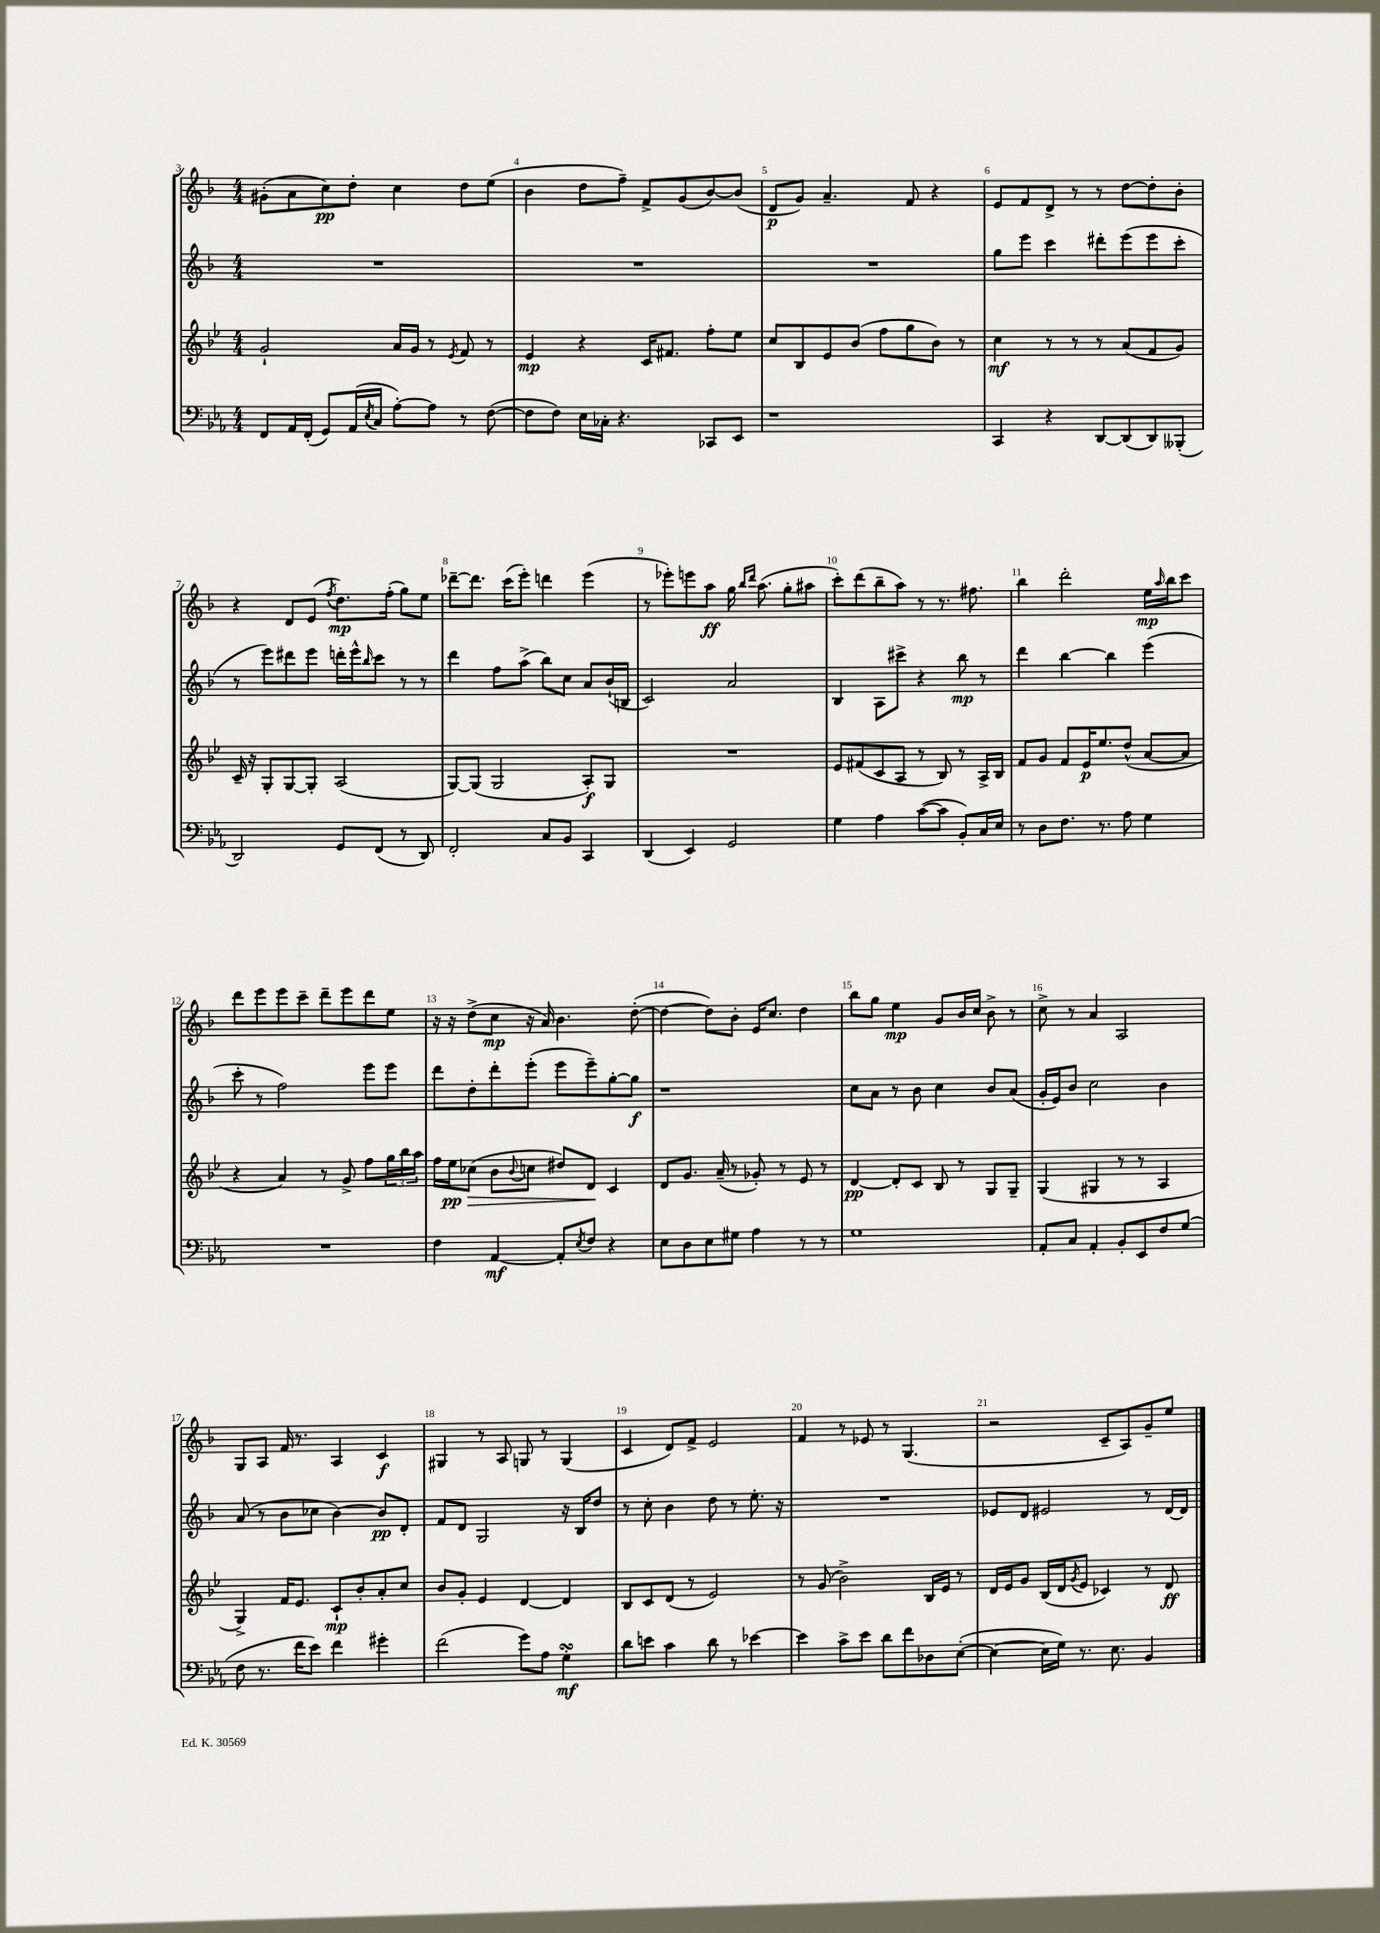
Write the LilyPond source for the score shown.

<<
\new StaffGroup <<
\new Staff = "s0" {
    \clef treble \key f \major \numericTimeSignature \time 4/4
    gis'8-.( a'8 c''8\pp) d''8-. c''4 d''8 e''8( |
    bes'4 d''8 f''8--) f'8-> g'8( bes'8~) bes'8( |
    d'8\p g'8) a'4.-- f'8 r4 |
    e'8 f'8 d'8-> r8 r8 d''8~ d''8-. bes'8-. |
    r4 d'8 e'8( \acciaccatura { f''8 } d''8.\mp) f''16-.( g''8) e''8 |
    des'''8~-- des'''8. c'''16( e'''8-.) d'''4 e'''4( |
    r8 ees'''8-.) e'''8 a''8\ff g''16 \grace { bes''16 d'''16 } a''8.( g''8-. ais''8 |
    c'''8-.) d'''8( bes''8-- a''8) r8 r8. fis''8. |
    bes''4 d'''2-. e''16\mp \grace { a''16 } bes''16 c'''8 |
    d'''8 e'''8 e'''8 c'''8-- d'''8-- e'''8 d'''8 e''8 |
    r16 r16 d''8->( c''8\mp r16 a'16) bes'4. d''8~-.( |
    d''4~ d''8) bes'8-. e'16 c''8. d''4 |
    bes''8 g''8 e''4\mp g'8 bes'16 c''16 bes'8-> r8 |
    c''8-> r8 a'4 a2 |
    g8 a8 f'16 r8. a4 c'4\f |
    gis4 r8 a8 g8 r8 g4( |
    c'4 d'8) f'8-> e'2 |
    f'4 r8 ees'8 r8 g4.( |
    r2 c'8-- a8) g'8-- e''8 \bar "|." |
}
\new Staff = "s1" {
    \clef treble \key f \major \numericTimeSignature \time 4/4
    R1 |
    R1 |
    R1 |
    g''8 e'''8 c'''4 dis'''8-. e'''8( e'''8 c'''8-. |
    r8 e'''8) dis'''8 e'''8 d'''16-. e'''16-^ \grace { bes''16 } c'''8 r8 r8 |
    d'''4 f''8 a''8->( bes''8) c''8 a'8 bes'16-!( b16 |
    c'2) a'2 |
    bes4 a8 cis'''8-> r4 bes''8\mp r8 |
    d'''4 bes''4~ bes''4 e'''4( |
    c'''8-. r8 f''2) e'''8 e'''8 |
    d'''8 d''8-. d'''8-. e'''8-.( e'''8 e'''8--) g''8~-. g''8\f |
    r1 |
    c''8 a'8 r8 bes'8 c''4 bes'8 a'8( |
    g'16-. e'16) bes'8 c''2 bes'4 |
    a'8( r8 bes'8 ces''8 bes'4~) bes'8\pp d'8-. |
    f'8 d'8 g2 r16 bes16 d''8 |
    r8 c''8-. bes'4 d''8 r8 e''8.-. r16 |
    R1 |
    ees'8 d'8 eis'2 r8 d'16~ d'16 \bar "|." |
}
\new Staff = "s2" {
    \clef treble \key bes \major \numericTimeSignature \time 4/4
    g'2-! a'16 g'16 r8 \acciaccatura { ees'8 } f'8 r8 |
    ees'4\mp r4 c'16 fis'8. f''8-. ees''8 |
    c''8 bes8 ees'8 bes'8( f''8 g''8 bes'8) r8 |
    c''4\mf r8 r8 r8 a'8( f'8 g'8) |
    c'16-- r16 g8-. g8~ g8-. a2( |
    g8~) g8( g2 a8-.\f) g8 |
    R1 |
    ees'8 fis'8( c'8 a8 r8 bes8) r8 a16-> bes16 |
    f'8 g'8 f'8 ees'16\p ees''8. d''8-^( a'8~ a'8 |
    r4 a'4) r8 g'8-> f''8 \tuplet 3/2 { g''16 bes''16 a''16 } |
    f''16 ees''16\pp\> ces''8( bes'8 \appoggiatura { bes'8 } c''8 dis''8) d'8\! c'4 |
    d'8 g'8. a'16--( r8 ges'8-.) r8 ees'8 r8 |
    d'4~\pp d'8-. c'8 bes8 r8 g8 g8-- |
    g4( gis4 r8 r8 a4 |
    g4->) f'16 ees'8. c'8-!\mp bes'8-. a'8-. c''8 |
    bes'8 g'8-. ees'4 d'4~ d'4 |
    bes8 c'8 d'8( r8 ees'2) |
    r8 g'8( bes'2->) bes16 ees'16 r8 |
    d'16 ees'16 g'8 bes16( d'16 \acciaccatura { g'8 } ees'8 ces'4) r8 d'8\ff \bar "|." |
}
\new Staff = "s3" {
    \clef bass \key ees \major \numericTimeSignature \time 4/4
    f,8 aes,16 f,16-.( g,8) aes,16( \acciaccatura { ees8 } c16 aes8~-.) aes8 r8 f8~( |
    f8 f8) ees16 ces16-. r4. ces,8 ees,8 |
    r1 |
    c,4 r4 d,8~ d,8( d,8) beses,,8-.( |
    d,2) g,8 f,8( r8 d,8) |
    f,2-. c8 bes,8 c,4 |
    d,4( ees,4) g,2 |
    g4 aes4 c'8~( c'8 bes,8-.) c16 ees16 |
    r8 d8 f8. r8. aes8 g4 |
    R1 |
    f4 aes,4~\mf aes,8-. \acciaccatura { ees8 } f8 r4 |
    ees8 d8 ees8 gis8 aes4 r8 r8 |
    g1 |
    aes,8-. c8 aes,4-. bes,8-. ees,8 f8 g8( |
    f8 r8. f'16 ees'8) f'4 gis'4-. |
    f'2( g'8) aes8 g4-.\turn\mf |
    d'8 e'8 c'4 d'8 r8 ees'4~ |
    ees'4 c'8-> ees'8 d'8 f'8 des8 ees8~-.( |
    ees4~ ees16 g16) r8. ees8. bes,4 \bar "|." |
}
>>
>>
\layout { \context { \Score currentBarNumber = #3 \override BarNumber.break-visibility = ##(#f #t #t) barNumberVisibility = #all-bar-numbers-visible } }
